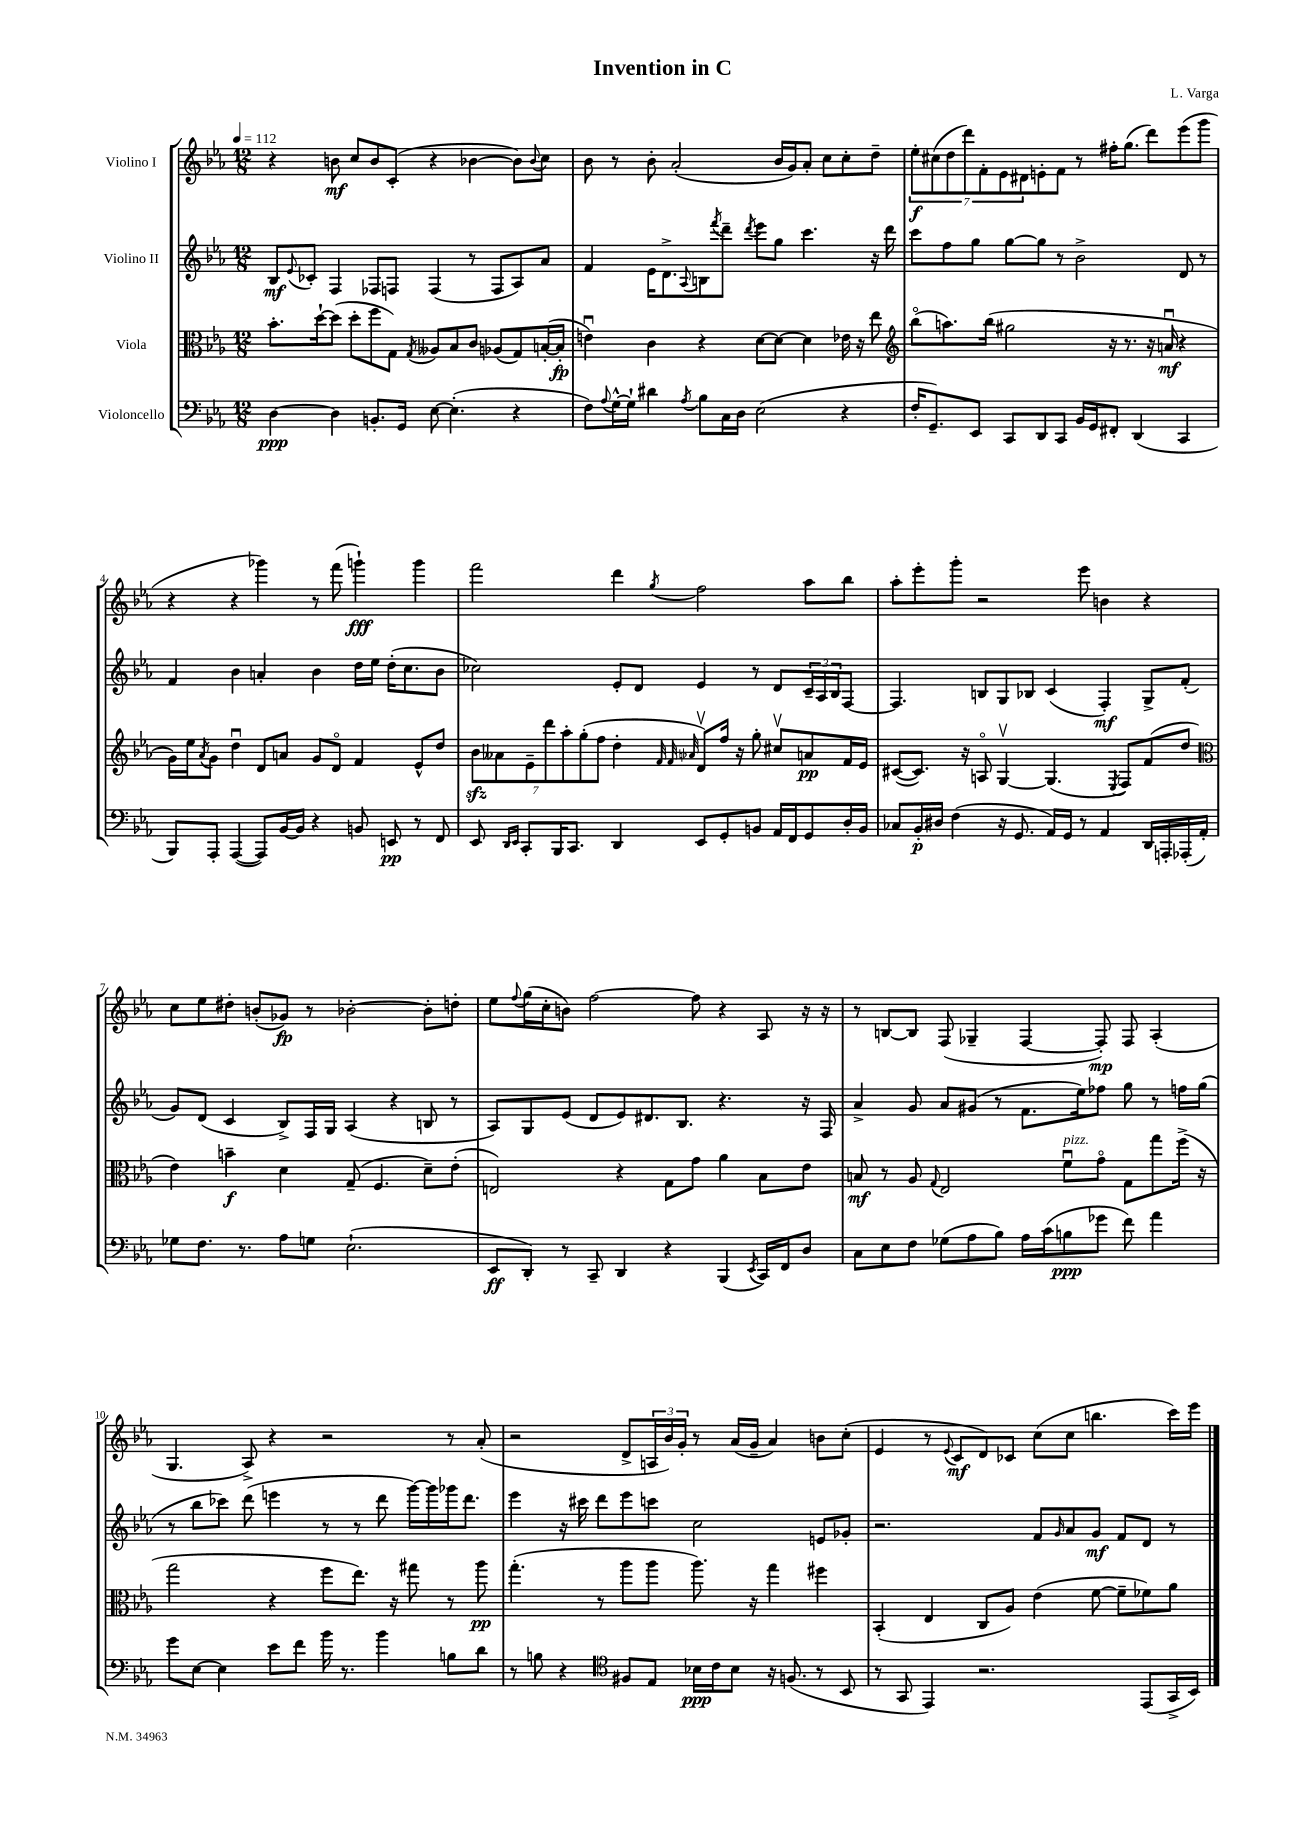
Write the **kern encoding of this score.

**kern	**dynam	**kern	**dynam	**kern	**dynam	**kern	**dynam
*part4	*part4	*part3	*part3	*part2	*part2	*part1	*part1
*staff4	*staff4	*staff3	*staff3	*staff2	*staff2	*staff1	*staff1
*I"Violoncello	*	*I"Viola	*	*I"Violino II	*	*I"Violino I	*
*clefF4	*	*clefC3	*	*clefG2	*	*clefG2	*
*k[b-e-a-]	*	*k[b-e-a-]	*	*k[b-e-a-]	*	*k[b-e-a-]	*
*M12/8	*	*M12/8	*	*M12/8	*	*M12/8	*
*MM112	*	*MM112	*	*MM112	*	*MM112	*
=1	=1	=1	=1	=1	=1	=1	=1
[4D\	ppp	8.b-'\L	.	8B-/L	mf	4r	.
.	.	.	.	8qqe-/	.	.	.
.	.	.	.	8c-X'/J	.	.	.
.	.	[16dd`\k	.	.	.	.	.
4D\]	.	(8dd\J]	.	4F/	.	8bn\	mf
.	.	8dd'\L	.	.	.	8cc/L	.
8.BBn'/L	.	8ff\	.	8F-X/L	.	8b/	.
.	.	8G\J)	.	8Fn/J	.	(8c'/J	.
16GG/Jk	.	.	.	.	.	.	.
.	.	8qG/	.	.	.	.	.
[8E-\	.	8A--X/L	.	(4F/	.	4r	.
(4.E-'\]	.	8B-/	.	.	.	.	.
.	.	8c/J	.	8r	.	[4b-X\	.
.	.	(8A-X/L	.	8F/L	.	.	.
4r	.	8G/)	.	8A-/)	.	8b-\L])	.
.	.	.	.	.	.	8qqb-/	.
.	.	([16Bn'/L	.	8a-/J	.	8cc\J	.
.	.	16B'/JJ]	fp	.	.	.	.
=2	=2	=2	=2	=2	=2	=2	=2
8F\L)	.	4enu\)	.	4f/	.	8b-\	.
8qqA-/	.	.	.	.	.	.	.
[16G^^\L	.	.	.	.	.	8r	.
16G`\JJ]	.	.	.	.	.	.	.
4d#X\	.	4c\	.	16e-\KL	.	8b-'\	.
.	.	.	.	8.d^\	.	.	.
.	.	.	.	.	.	(2a-'/	.
8qA-/	.	.	.	8qqA-/	.	.	.
8B-\L	.	4r	.	8Bn\	.	.	.
.	.	.	.	8qfff/	.	.	.
16C\L	.	.	.	8ddd~\J	.	.	.
16D\JJ	.	.	.	.	.	.	.
.	.	.	.	8qddd/	.	.	.
(2E-\	.	[8d\L	.	8eee-\L	.	.	.
.	.	8d\J_	.	8gg\J	.	16b-/LL	.
.	.	.	.	.	.	16g/J)	.
.	.	4d\]	.	4.ccc\	.	8a-'/J	.
.	.	.	.	.	.	8cc\L	.
4r	.	16e-X\	.	.	.	8cc'\	.
.	.	16r	.	.	.	.	.
.	.	8ee-\	.	16r	.	8dd~\J	.
.	.	.	.	16ddd\	.	.	.
=3	=3	=3	=3	=3	=3	=3	=3
*	*	*clefG2	*	*	*	*	*
16F'/KL	.	(8bb-\L	.	8ccc\L	.	14ee-'\L	f
8.GG~/)	.	.	.	.	.	.	.
.	.	.	.	.	.	(14cc#X\	.
.	.	8.aan\)	.	8ff\	.	.	.
.	.	.	.	.	.	14dd\	.
.	.	.	.	.	.	14ddd\)	.
8EE-/J	.	.	.	8gg\J	.	.	.
.	.	.	.	.	.	14f'\	.
.	.	(16bb-\Jk	.	.	.	.	.
.	.	.	.	.	.	14e-\	.
8CC/L	.	2gg#X\	.	[8gg\L	.	.	.
.	.	.	.	.	.	14d#X\	.
8DD/	.	.	.	8gg\J]	.	8en'\	.
8CC/J	.	.	.	8r	.	8f\J	.
16BB-/LL	.	.	.	2b-^\	.	8r	.
16GG/J	.	.	.	.	.	.	.
8FF#X'/J	.	16r	.	.	.	16ff#X'\KL	.
.	.	8.r	.	.	.	(8.gg\J	.
(4DD/	.	.	.	.	.	.	.
.	.	16r	.	.	.	8ddd\L)	.
.	.	16anu/	mf	.	.	.	.
4CC/	.	4r	.	8d/	.	(8eee-\	.
.	.	.	.	8r	.	8ggg\J	.
!!LO:LB:g=z
=4	=4	=4	=4	=4	=4	=4	=4
8BBB-/L)	.	16g\LL)	.	4f/	.	4r	.
.	.	16ee-\J	.	.	.	.	.
.	.	8qa-/	.	.	.	.	.
8AAA-'/J	.	8g\J	.	.	.	.	.
([4AAA-/	.	4ddu\	.	4b-\	.	4r	.
8AAA-/L])	.	8d/L	.	4an'/	.	4ggg-X\)	.
[16BB-/L	.	8an/J	.	.	.	.	.
16BB-/JJ]	.	.	.	.	.	.	.
4r	.	8g/L	.	4b-\	.	8r	.
.	.	8d/J	.	.	.	(8fff\	.
8BBn/	.	4f/	.	16dd\LL	.	4gggn`\)	fff
.	.	.	.	16ee-\JJ	.	.	.
8EEn/	pp	.	.	(16dd'\KL	.	.	.
.	.	.	.	8.cc\	.	.	.
8r	.	8e-^^/L	.	.	.	4ggg\	.
8FF/	.	8dd/J	.	8b-\J	.	.	.
=5	=5	=5	=5	=5	=5	=5	=5
8EE-/	.	14b-zz\L	.	2cc-X\)	.	2fff\	.
.	.	14a--X\	.	.	.	.	.
16qqDD/LL	.	.	.	.	.	.	.
16qqEE-/JJ	.	.	.	.	.	.	.
8CC'/L	.	.	.	.	.	.	.
.	.	14e-~\	.	.	.	.	.
.	.	14ddd\	.	.	.	.	.
16BBB-/K	.	.	.	.	.	.	.
.	.	14aa-'\	.	.	.	.	.
8.CC/J	.	.	.	.	.	.	.
.	.	(14gg'\	.	.	.	.	.
.	.	14ff\J	.	.	.	.	.
4DD/	.	4dd'\	.	8e-'/L	.	4ddd\	.
.	.	.	.	8d/J	.	.	.
.	.	32qqf/	.	.	.	.	.
.	.	32qqf/	.	.	.	.	.
.	.	32qqa-X/	.	.	.	8qgg/	.
8EE-/L	.	8dv/L)	.	4e-/	.	2ff\	.
8GG'/	.	16ff/Jk	.	.	.	.	.
.	.	16r	.	.	.	.	.
8BBn/J	.	8gg'\	.	8r	.	.	.
16AA-/LL	.	8cc#Xv/L	.	8d/L	.	.	.
16FF/J	.	.	.	.	.	.	.
8GG/	.	8an/	pp	24c~/L	.	8aa-\L	.
.	.	.	.	24A-/	.	.	.
.	.	.	.	24B-/J	.	.	.
16D'/L	.	16f/L	.	[8F/J	.	8bb-\J	.
16BB/JJ	.	16e-/JJ	.	.	.	.	.
=6	=6	=6	=6	=6	=6	=6	=6
8C-X/L	.	([8c#X/L	.	4.F/]	.	8aa-'\L	.
16BB-'/L	p	8.c#/J])	.	.	.	8eee-'\	.
16D#X/JJ	.	.	.	.	.	.	.
(4F\	.	.	.	.	.	8ggg'\J	.
.	.	16r	.	.	.	.	.
.	.	8An/	.	8Bn/L	.	2r	.
16r	.	[4Gv/	.	8G/	.	.	.
8.GG/	.	.	.	.	.	.	.
.	.	.	.	8B-X/J	.	.	.
16AA-/LL)	.	(4.G/]	.	(4c/	.	.	.
16GG/JJ	.	.	.	.	.	.	.
8r	.	.	.	.	.	8eee-\	.
4AA-/	.	.	.	4F'/)	mf	4bn\	.
.	.	8qE-/	.	.	.	.	.
.	.	8F/L)	.	.	.	.	.
16DD/LL	.	(8f/	.	8G^/L	.	4r	.
16AAAn'/	.	.	.	.	.	.	.
(16AAA-X'/	.	8dd/J	.	(8f'/J	.	.	.
16AA-'/JJ)	.	.	.	.	.	.	.
!!LO:LB:g=z
=7	=7	=7	=7	=7	=7	=7	=7
*	*	*clefC3	*	*	*	*	*
8G-X\L	.	4e-\)	.	8g/L)	.	8cc\L	.
8.F\J	.	.	.	(8d/J	.	8ee-\	.
.	.	4bn~\	f	4c/	.	8dd#X'\J	.
8.r	.	.	.	.	.	.	.
.	.	.	.	.	.	(8bn'/L	.
8A-\L	.	4d\	.	8B-^/L)	.	8g-X/J)	fp
8Gn\J	.	.	.	16F/L	.	8r	.
.	.	.	.	16G/JJ	.	.	.
(2.E-`\	.	(8G~/	.	(4A-/	.	[2b-X'\	.
.	.	4.F/	.	.	.	.	.
.	.	.	.	4r	.	.	.
.	.	8d~\L)	.	8Bn/	.	8b-'\L]	.
.	.	(8e-'\J	.	8r	.	8ddn'\J	.
=8	=8	=8	=8	=8	=8	=8	=8
8EE-/L	ff	2En/)	.	8A-/L)	.	8ee-\L	.
.	.	.	.	.	.	8qqff/	.
8DD'/J)	.	.	.	8G/	.	(16gg\L	.
.	.	.	.	.	.	16cc'\J	.
8r	.	.	.	(8e-/J	.	8bn\J)	.
8CC~/	.	.	.	8d/L	.	[2ff\	.
4DD/	.	4r	.	8e-/)	.	.	.
.	.	.	.	8.d#X/	.	.	.
4r	.	8G\L	.	.	.	.	.
.	.	.	.	8.B-/J	.	.	.
.	.	8g\J	.	.	.	8ff\]	.
(4BBB-/	.	4a-\	.	4.r	.	4r	.
8qEE-/	.	.	.	.	.	.	.
16CC/LL)	.	8B-\L	.	.	.	8A-/	.
16FF/J	.	.	.	.	.	.	.
8D/J	.	8e-\J	.	16r	.	16r	.
.	.	.	.	16F/	.	16r	.
=9	=9	=9	=9	=9	=9	=9	=9
8C\L	.	8Bn/	mf	4a-^/	.	8r	.
8E-\	.	8r	.	.	.	[8Bn/L	.
8F\J	.	8A-/	.	8g/	.	8B/J]	.
.	.	8qqG/	.	.	.	.	.
(8G-X\L	.	2E-/	.	8a-/L	.	(8F/	.
8A-\	.	.	.	(8g#X/J	.	4G-X~/	.
8B-\J)	.	.	.	8r	.	.	.
16A-\LL	.	.	.	8.f\L	.	[4F/	.
(16c\J	.	.	.	.	.	.	.
!	!	!LO:TX:a:i:t=pizz.	!	!	!	!	!
8Bn\	ppp	8fu\L	.	.	.	.	.
.	.	.	.	16ee-\k)	.	.	.
8g-X\J	.	8g\J	.	8ff-X\J	.	8F'/])	mp
8f\)	.	8G\L	.	8gg\	.	8F/	.
4a-\	.	8gg\	.	8r	.	(4A-'/	.
.	.	(16ff^\Jk	.	16ffn\LL	.	.	.
.	.	16r	.	(16gg\JJ	.	.	.
!!LO:LB:g=z
=10	=10	=10	=10	=10	=10	=10	=10
8g\L	.	2gg\	.	8r	.	4.G/	.
[8E-\J	.	.	.	8bb-\L	.	.	.
4E-\]	.	.	.	8ccc-X\J)	.	.	.
.	.	.	.	(8ddd\	.	8A-^/)	.
8e-\L	.	4r	.	4eeen\	.	4r	.
8f\J	.	.	.	.	.	.	.
16b-\	.	8ff\L	.	8r	.	2r	.
8.r	.	.	.	.	.	.	.
.	.	8.ee-\J)	.	8r	.	.	.
4b-\	.	.	.	8ddd\	.	.	.
.	.	16r	.	.	.	.	.
.	.	8gg#X\	.	[16ggg\LL)	.	.	.
.	.	.	.	16ggg\]	.	.	.
8Bn\L	.	8r	.	16ggg-X\J	.	8r	.
.	.	.	.	8.ddd\J	.	.	.
8d\J	.	8aa-\	pp	.	.	(8a-'/	.
=11	=11	=11	=11	=11	=11	=11	=11
8r	.	(4.gg'\	.	4eee-\	.	2r	.
8Bn\	.	.	.	.	.	.	.
4r	.	.	.	16r	.	.	.
.	.	.	.	16ccc#X\	.	.	.
.	.	8r	.	8ddd\L	.	.	.
*clefC4	*	*	*	*	*	*	*
8F#X/L	.	8aa-\L	.	8eee-\	.	8d^/L	.
8E-/J	.	8aa-\J	.	8cccn\J	.	24An/L	.
.	.	.	.	.	.	24b-/)	.
.	.	.	.	.	.	24g'/JJ	.
16B-X\LL	ppp	8.aa-\)	.	2cc\	.	8r	.
16c\J	.	.	.	.	.	.	.
8B-\J	.	.	.	.	.	(16a-/LL	.
.	.	16r	.	.	.	16g~/JJ	.
16r	.	4gg\	.	.	.	4a-/)	.
(8.Fn/	.	.	.	.	.	.	.
8r	.	4ff#X\	.	8en/L	.	8bn\L	.
8BB-/	.	.	.	8g-X'/J	.	(8cc'\J	.
=12	=12	=12	=12	=12	=12	=12	=12
8r	.	(4BB-'/	.	2.r	.	4e-/	.
8GG/	.	.	.	.	.	.	.
4EE-/)	.	4E-/	.	.	.	8r	.
.	.	.	.	.	.	8qqe-/	.
.	.	.	.	.	.	8c/L	mf
2.r	.	8C/L	.	.	.	8d/)	.
.	.	8A-/J)	.	.	.	8c-X/J	.
.	.	(4e-\	.	8f/L	.	(8cc\L	.
.	.	.	.	16qqg/	.	.	.
.	.	.	.	8a-/	.	8cc\J	.
.	.	[8f\	.	8g/J	mf	4.bbn\	.
.	.	8f~\L]	.	8f/L	.	.	.
(8EE-/L	.	8f-X\)	.	8d/J	.	.	.
16GG^/L	.	8a-\J	.	8r	.	16ccc\LL)	.
16BB-/JJ)	.	.	.	.	.	16eee-\JJ	.
==	==	==	==	==	==	==	==
*-	*-	*-	*-	*-	*-	*-	*-
